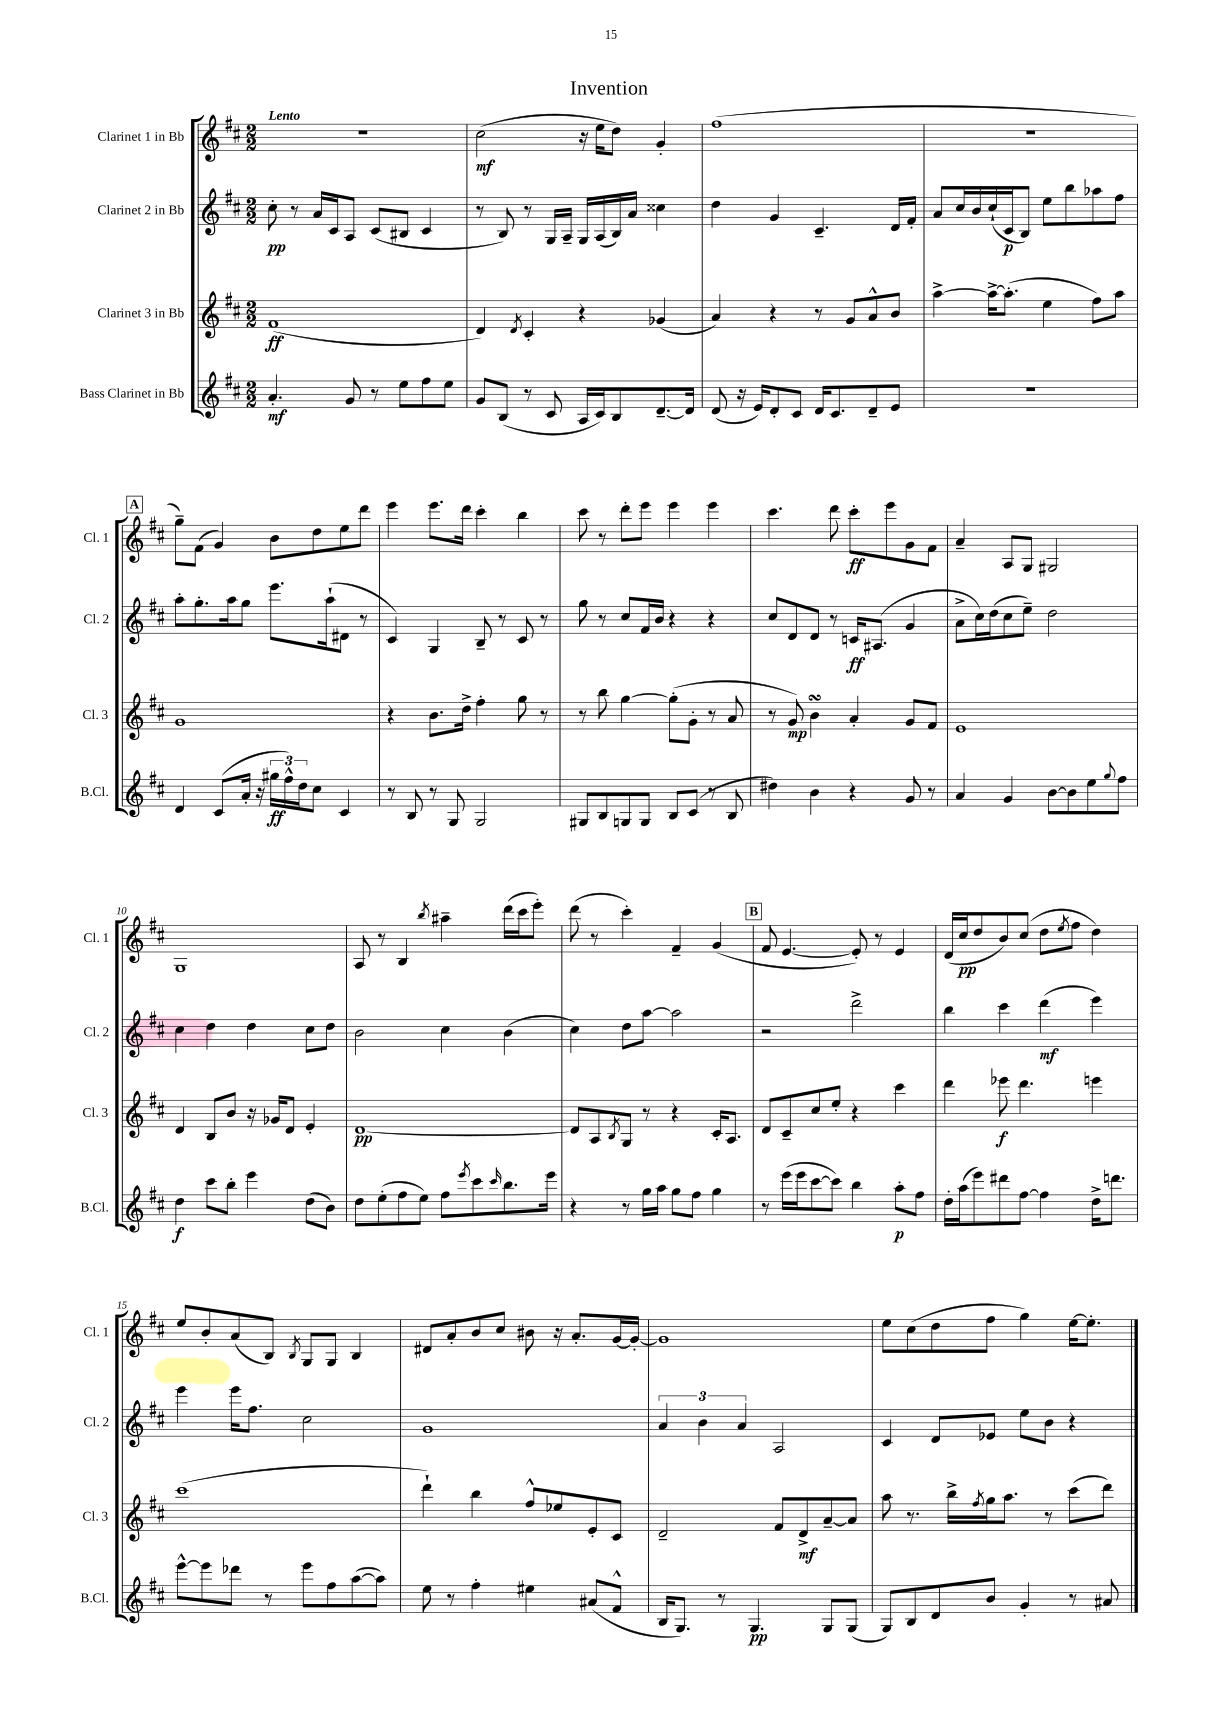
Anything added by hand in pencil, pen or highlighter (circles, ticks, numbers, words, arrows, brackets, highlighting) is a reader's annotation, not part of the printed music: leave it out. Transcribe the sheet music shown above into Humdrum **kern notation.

**kern	**kern	**kern	**kern
*staff4	*staff3	*staff2	*staff1
*clefG2	*clefG2	*clefG2	*clefG2
*k[f#c#]	*k[f#c#]	*k[f#c#]	*k[f#c#]
*M2/2	*M2/2	*M2/2	*M2/2
4.a'/	(1f#	8cc#'\	1r
.	.	8r	.
.	.	16a/LL	.
.	.	16c#/J	.
8g/	.	8A/J	.
8r	.	(8c#/L	.
8ee\L	.	8B#/J	.
8ff#\	.	4c#/	.
8ee\J	.	.	.
=	=	=	=
8g/L	4d/)	8r	(2cc#\
(8B/J	.	8B/)	.
.	8qd/	.	.
8r	4c#'/	8r	.
8c#/	.	16G/LL	.
.	.	16A~/JJ	.
16A/LL	4r	16G/LL	16r
16c#/J)	.	(16A/	16ee\LK
8B/	.	16B/)	8dd\J)
.	.	16a/JJ	.
[8.d~/	(4g-/	4cc##\	4g'/
16d/]Jk	.	.	.
=	=	=	=
(8d/	4a/)	4dd\	(1ff#
16r	.	.	.
16e/LK)	.	.	.
8d'/	4r	4g/	.
8c#/J	.	.	.
16d/LK	8r	4.c#~/	.
8.c#/	.	.	.
.	8g/L	.	.
8d~/	8a^^/	.	.
8e/J	8b/J	16d/LL	.
.	.	16f#'/JJ	.
=	=	=	=
1r	[4aa^\	8a/L	1r
.	.	16cc#/L	.
.	.	16b/	.
.	16aa^\_LK	(16cc#`/	.
.	(8.aa'\]J	16c#/J	.
.	.	8B/J)	.
.	4ee\	8ee\L	.
.	.	8bb\	.
.	8ff#\L)	8aa-\	.
.	8aa\J	8ff#\J	.
=	=	=	=
4d/	1g	8aa'\L	8gg~\L)
.	.	8.gg'\	(8f#\J
(8c#/L	.	.	4g/)
.	.	16aa\k	.
16a'/Jk	.	8gg\J	.
16r	.	.	.
24gg#\LL	.	8.eee\L	8b\L
24ff#^^\)	.	.	.
24dd\J	.	.	.
8cc#\J	.	.	8dd\
.	.	(16aa`\k	.
4c#/	.	8d#\J	8ee\
.	.	8r	8ddd\J
=	=	=	=
8r	4r	4c#/)	4eee\
8B/	.	.	.
8r	8.b\L	4G/	8.eee\L
8G/	.	.	.
.	16dd^\Jk	.	16ddd\Jk
2G/	4ff#'\	8B~/	4ccc#'\
.	.	8r	.
.	8gg\	8c#/	4bb\
.	8r	8r	.
=	=	=	=
8G#/L	8r	8gg\	8ccc#\
8B/	8bb\	8r	8r
8G/	[4gg\	8cc#/L	8ddd'\L
8G/J	.	16f#/L	8eee\J
.	.	16b/JJ	.
8B/L	(8gg'\]L	4r	4eee\
(8c#/J	8g'\J	.	.
8r	8r	4r	4eee\
8B/	8a/	.	.
=	=	=	=
4dd#\)	8r	8cc#/L	4.ccc#\
.	8g/)	8d/	.
4b\	4b\	8d/J	.
.	.	8r	8ddd\
4r	4a'/	16c/LK	8ccc#'\L
.	.	(8.A#/J	.
.	.	.	8eee\
8g/	8g/L	4g/	8g\
8r	8f#/J	.	8f#\J
=	=	=	=
4a/	1e	8a^\L	4a~/
.	.	16cc#\L)	.
.	.	(16dd\J	.
4g/	.	8cc#\	8A/L
.	.	8ee~\J)	8G/J
[8b\L	.	2dd\	2G#/
8b\]	.	.	.
8ee\	.	.	.
8qqgg/	.	.	.
8ff#\J	.	.	.
=	=	=	=
4dd\	4d/	4cc#\	1G
8ccc#\L	8B/L	4dd\	.
8bb'\J	8b/J	.	.
4eee\	16r	4dd\	.
.	16g-/LK	.	.
.	8d/J	.	.
(8dd\L	4e'/	8cc#\L	.
8b\J)	.	8dd\J	.
=	=	=	=
8dd\L	[1d	2b\	8A/
(8ee'\	.	.	8r
8ff#\	.	.	4B/
8ee\J)	.	.	.
.	.	.	8qbb/
8ff#\L	.	4cc#\	4aa#~\
8qeee/	.	.	.
8ccc#\	.	.	.
16qqccc#/	.	.	.
8.bb\	.	(4b\	(16ddd\LL
.	.	.	16ccc#\J
.	.	.	8eee'\J)
16eee\Jk	.	.	.
=	=	=	=
4r	8d/]L	4cc#\)	(8ddd\
.	8A/	.	8r
.	8qB/	.	.
8r	8G/J	8dd\L	4ccc#'\)
16gg\LL	8r	[8aa\J	.
16aa\JJ	.	.	.
8gg\L	4r	2aa\]	4f#~/
8ff#\J	.	.	.
4gg\	16c#'/LK	.	(4g/
.	8.A/J	.	.
=	=	=	=
8r	8d/L	2r	8f#/
(16eee\LL	8c#~/	.	[4.e/
16eee\J	.	.	.
[8ccc#\	8cc#/	.	.
8ccc#\]J)	8ee'/J	.	.
4bb\	4r	2ddd^\	8e'/])
.	.	.	8r
8aa'\L	4ccc#\	.	4e/
8ff#\J	.	.	.
=	=	=	=
16dd'\LL	4ddd\	4bb\	(16d/LL
(16aa\J	.	.	16cc#/J
8eee\)	.	.	8dd/
8ddd#\	8eee-\	4ccc#\	8b/)
[8ff#\J	4.ddd\	.	(8cc#/J
4ff#\]	.	(4ddd\	8dd\L
.	.	.	8qee/
.	.	.	8ff#\J
16dd^\LK	4eee\	4eee\)	4dd\)
8.ddd\J	.	.	.
=	=	=	=
[8eee^^\L	(1ccc#	4eee\	8ee/L
8eee\]	.	.	8b'/
8ddd-\J	.	16eee\LK	(8a/
.	.	8.ff#\J	.
8r	.	.	8B/J)
.	.	.	8qB/
8eee\L	.	2cc#\	8G/L
8ff#\	.	.	8G/J
([8aa\	.	.	4B/
8aa\]J)	.	.	.
=	=	=	=
8ee\	4ddd`\)	1g	8d#/L
8r	.	.	8a'/
4ff#'\	4bb\	.	8b/
.	.	.	8cc#/J
4ee#\	8ff#^^/L	.	8b#\
.	8ee-/	.	16r
.	.	.	8.a'/L
(8a#/L	8e'/	.	.
8f#^^/J	8c#/J	.	[16g/L
.	.	.	16g'/_JJ
=	=	=	=
16B/LK	2d~/	6a/	1g]
8.G/J)	.	.	.
.	.	6b\	.
8r	.	.	.
.	.	6a/	.
4.G/	.	.	.
.	8f#/L	2A/	.
.	8d^/	.	.
8G/L	[8a~/	.	.
(8G/J	8a/]J	.	.
=	=	=	=
8G/L)	8aa\	4c#/	8ee\L
8B/	8.r	.	(8cc#\
8d/	.	8d/L	8dd\
.	16bb^\LL	.	.
.	8qff#/	.	.
8b/J	16gg\J	8e-/J	8ff#\J
.	8.aa\J	.	.
4g'/	.	8ee\L	4gg\)
.	8r	8b\J	.
8r	(8ccc#\L	4r	[16ee\LK
.	.	.	8.ee'\]J
8a#/	8ddd\J)	.	.
==	==	==	==
*-	*-	*-	*-
